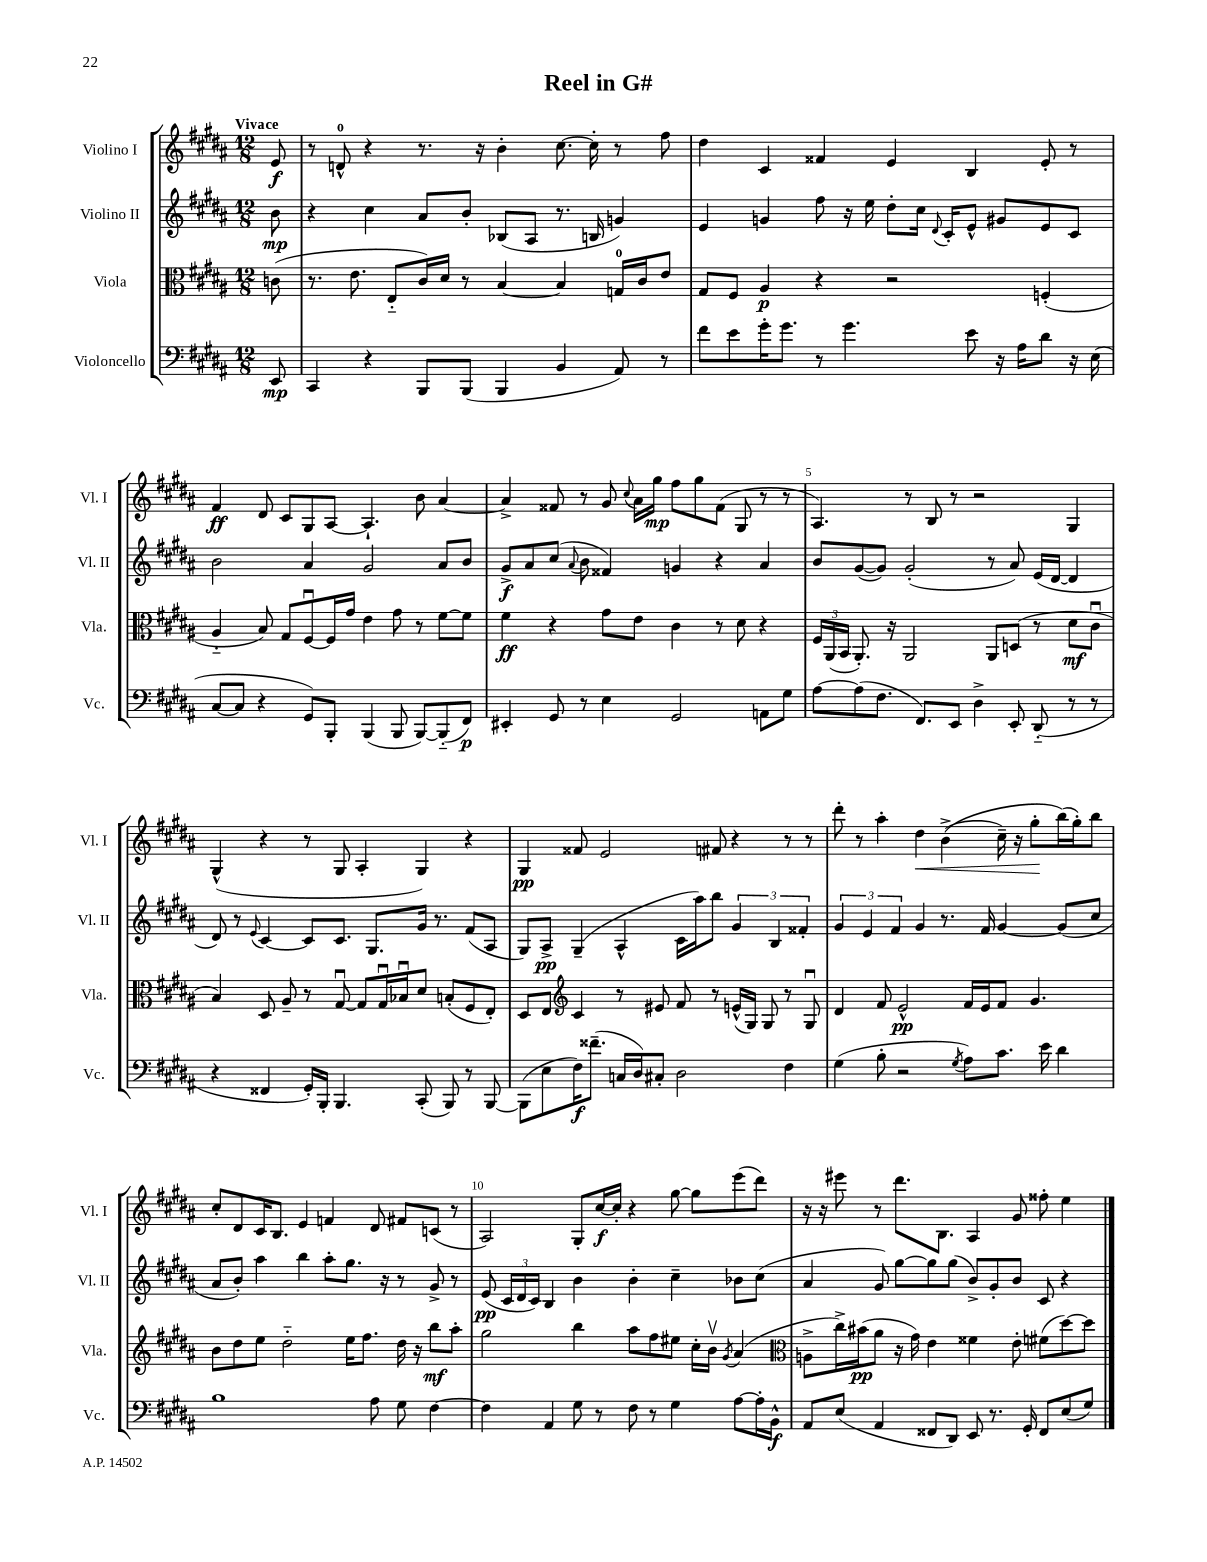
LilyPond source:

\header { title = "Reel in G#" }
<<
\new StaffGroup <<
\new Staff = "s0" \with { instrumentName = "Violino I" shortInstrumentName = "Vl. I" } {
    \clef treble \key b \major \numericTimeSignature \time 12/8 \partial 8 \tempo "Vivace"
    \autoBeamOff e'8\f |
    r8 d'8-0-^ r4 r8. r16 b'4-. cis''8.~ cis''16-. r8 fis''8 |
    dis''4 cis'4 fisis'4 e'4 b4 e'8-. r8 |
    fis'4\ff dis'8 cis'8[ gis8 ais8]~ ais4.-! b'8 ais'4~ |
    ais'4-> fisis'8 r8 gis'8 \appoggiatura { cis''8 } ais'16[ gis''16]\mp fis''8[ gis''8 fisis'8]( gis8 r8 r8 |
    ais4.) r8 b8 r8 r2 gis4 |
    gis4-^( r4 r8 gis8 ais4-. gis4) r4 |
    gis4\pp fisis'8 e'2 fis'8 r4 r8 r8 |
    dis'''8-. r8 ais''4-. dis''4\< b'4->(\( cis''16--) r16 gis''8[-.\! b''16(\) gis''16-.) b''8] |
    cis''8[-. dis'8 cis'16 b8.] e'4 f'4 dis'8 fis'8[ c'8]( r8 |
    ais2) gis8[-. cis''16~\f cis''16]-. r4 gis''8~ gis''8[ e'''8( dis'''8]) |
    r16 r16 eis'''8 r8 dis'''8.[ b8.] ais4 gis'8 fisis''8-. e''4 \bar "|." |
}
\new Staff = "s1" \with { instrumentName = "Violino II" shortInstrumentName = "Vl. II" } {
    \clef treble \key b \major \numericTimeSignature \time 12/8 \partial 8
    \autoBeamOff b'8\mp |
    r4 cis''4 ais'8[ b'8]-. bes8[( ais8] r8. b16 g'4) |
    e'4 g'4 fis''8 r16 e''16 dis''8[-. cis''16] \appoggiatura { dis'8 } cis'16[-. e'8]-^ gis'8[ e'8 cis'8] |
    b'2 ais'4 gis'2 ais'8[ b'8] |
    gis'8[->\f ais'8 cis''8]( \appoggiatura { ais'8 } b'8 fisis'4) g'4 r4 ais'4 |
    b'8[ gis'8~( gis'8]) gis'2-.( r8 ais'8) e'16[( dis'16]~ dis'4 |
    dis'8) r8 \appoggiatura { e'8 } cis'4~ cis'8[ cis'8.] gis8.[ gis'16] r8. fis'8[( ais8] |
    gis8[) ais8]->\pp gis4--( ais4-^ cis'16[ ais''16) b''8] \tuplet 3/2 { gis'4 b4 fisis'4-. } |
    \tuplet 3/2 { gis'4 e'4 fis'4 } gis'4 r8. fis'16 gis'4~ gis'8[( cis''8] |
    ais'8[ b'8]-.) ais''4 b''4 ais''8[-. gis''8.] r16 r8 gis'8-> r8 |
    e'8\pp( \tuplet 3/2 { cis'16[ dis'16 cis'16]) } b4 b'4 b'4-. cis''4-- bes'8[ cis''8]( |
    ais'4 gis'8) gis''8[~ gis''8 gis''8]( b'8[->) gis'8-. b'8] cis'8 r4 \bar "|." |
}
\new Staff = "s2" \with { instrumentName = "Viola" shortInstrumentName = "Vla." } {
    \clef alto \key b \major \numericTimeSignature \time 12/8 \partial 8
    \autoBeamOff c'8( |
    r8. e'8. e8[-_ cis'16) dis'16] r8 b4~ b4 g16[-0 cis'16 e'8] |
    gis8[ fis8] ais4\p r4 r2 f4-.( |
    ais4-_ b8) gis8[ fis8~\downbow fis16 gis'16] e'4 gis'8 r8 fis'8[~ fis'8] |
    fis'4\ff r4 gis'8[ e'8] cis'4 r8 dis'8 r4 |
    \tuplet 3/2 { fis16[ ais,16( b,16] } ais,8.-.) r16 ais,2 ais,8[ d8]( r8 dis'8[\mf cis'8]\downbow |
    b4) dis8 ais8-- r8 gis8~\downbow gis8[ gis16\downbow bes16\downbow dis'8] b8[-.( fis8 e8]-.) |
    dis8[ e8] \clef treble cis'4 r8 eis'8 fis'8 r8 e'16[-^( gis16]) gis8 r8 gis8\downbow |
    dis'4 fis'8 e'2-^\pp fis'16[ e'16 fis'8] gis'4. |
    b'8[ dis''8 e''8] dis''2-_ e''16[ fis''8.] dis''16 r16 b''8[\mf ais''8]-. |
    gis''2 b''4 ais''8[ fis''8 eis''8] cis''16[-. b'16]\upbow \acciaccatura { gis'8 } ais'4( |
    \clef alto a8[-> cis''16->) bis'16\pp( ais'8] r16 gis'16) e'4 fisis'4 e'8-. fis'8[( dis''8~) dis''8] \bar "|." |
}
\new Staff = "s3" \with { instrumentName = "Violoncello" shortInstrumentName = "Vc." } {
    \clef bass \key b \major \numericTimeSignature \time 12/8 \partial 8
    \autoBeamOff e,8\mp |
    cis,4 r4 b,,8[ b,,8]( b,,4 b,4 ais,8) r8 |
    fis'8[ e'8 gis'16-. gis'8.] r8 gis'4. e'8 r16 ais16[ dis'8] r16 e16( |
    cis8[~ cis8] r4 gis,8[) b,,8]-. b,,4( b,,8 b,,8[~) b,,8-_( fis,8]\p) |
    eis,4-. gis,8 r8 e4 gis,2 a,8[ gis8] |
    ais8[~ ais8( fis8.] fis,8.[) e,8] dis4-> e,8-. dis,8-_( r8 r8 |
    r4 fisis,4 gis,16[-.) b,,16]-. b,,4. cis,8-.( b,,8) r8 b,,8~ |
    b,,8[( e8 fis16\f) fisis'8.]--( c16[ dis16) cis8]-. dis2 fis4 |
    gis4( b8-. r2 \acciaccatura { gis8 } ais8[) cis'8.] e'16 dis'4 |
    b1 ais8 gis8 fis4~ |
    fis4 ais,4 gis8 r8 fis8 r8 gis4 ais8[~ ais16-. b,16]-^\f |
    ais,8[ e8]( ais,4 fisis,8[ dis,8]) e,8 r8. gis,16-. fisis,8[ e8( gis8]) \bar "|." |
}
>>
>>
\layout { \context { \Score \override BarNumber.break-visibility = ##(#f #t #t) barNumberVisibility = #(every-nth-bar-number-visible 5) } }
